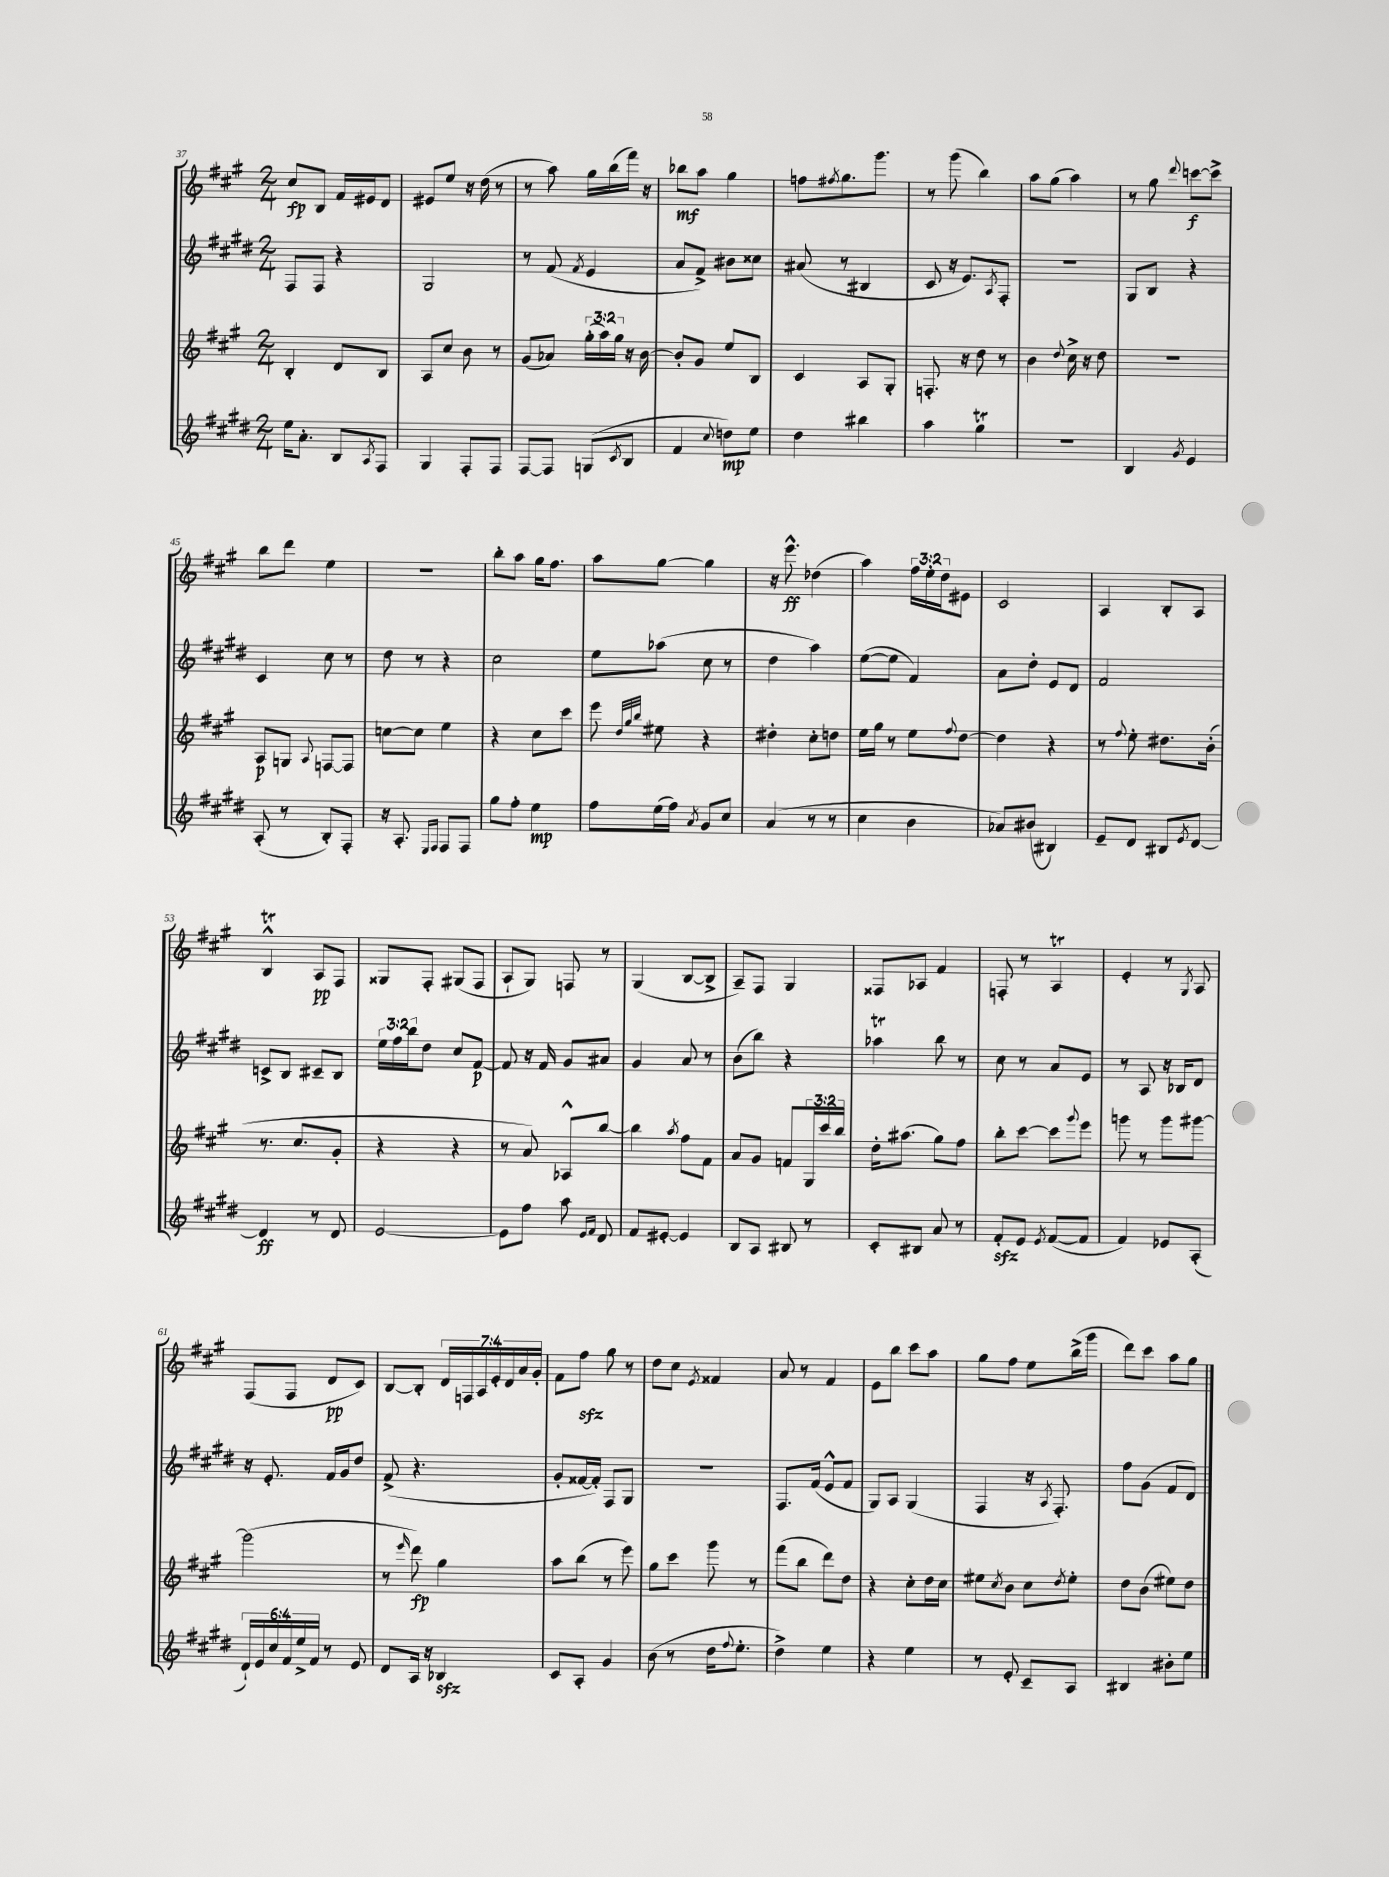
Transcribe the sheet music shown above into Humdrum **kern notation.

**kern	**kern	**kern	**kern
*staff4	*staff3	*staff2	*staff1
*clefG2	*clefG2	*clefG2	*clefG2
*k[f#c#g#d#]	*k[f#c#g#]	*k[f#c#g#d#]	*k[f#c#g#]
*M2/4	*M2/4	*M2/4	*M2/4
16ee	4B'	8F#	8cc#
8.a'	.	.	.
.	.	8F#	8B
8B	8d	4r	16f#
.	.	.	16e#
8qA	.	.	.
8F#	8B	.	8d
=	=	=	=
4G#	8A	2G#	8e#
.	8cc#	.	8ee
8F#'	8b	.	16r
.	.	.	(16dd
8F#	8r	.	8r
=	=	=	=
[8F#	(8g#	8r	8r
8F#]	8a-)	(8f#	8aa)
.	.	8qf#	.
(8G	(24gg#'	4e	16gg#
.	24aa)	.	.
.	.	.	(16bb
.	24gg#	.	.
8qc#	.	.	.
8B	16r	.	16fff#)
.	[16b	.	16r
=	=	=	=
4f#	8b']	8a	8bb-
.	8g#	8f#^)	8aa
8qqcc#	.	.	.
8dd)	8ee	8b#	4gg#
8ee	8B	8cc##	.
=	=	=	=
4dd#	4c#	(8a#	8ff
.	.	.	8qff#
.	.	8r	8.gg#
4bb#	8A	4B#	.
.	.	.	8.ggg#
.	8G#'	.	.
=	=	=	=
4aa	8.F'	8c#	8r
.	.	16r	(8ggg#
.	16r	8.e)	.
4gg#	8dd	.	4bb)
.	.	8qA	.
.	8r	8F#'	.
=	=	=	=
2r	4b	2r	8aa
.	.	.	(8gg#
.	8qqdd	.	.
.	16cc#^	.	4aa)
.	16r	.	.
.	8dd	.	.
=	=	=	=
4B	2r	8G#	8r
.	.	8B	8gg#
8qg#	.	.	8qqddd
4e	.	4r	[8ccc
.	.	.	8ccc^]
=	=	=	=
(8A'	8A	4c#	8bb
8r	8G	.	8ddd
.	8qqA	.	.
8B')	[8F	8cc#	4ee
8F#'	8F]	8r	.
=	=	=	=
16r	[8cc	8dd#	2r
8.A'	.	.	.
.	8cc]	8r	.
16qqE	.	.	.
16qqF#	.	.	.
8F#	4ee	4r	.
8F#	.	.	.
=	=	=	=
8gg#	4r	2cc#	8bb'
8ff#'	.	.	8aa
4ee	8cc#	.	16gg#
.	.	.	8.ff#
.	8ccc#	.	.
=	=	=	=
8ff#	8eee	8ee	8aa
.	32qqdd	.	.
.	32qqgg#	.	.
.	32qqbb	.	.
(16ee	8ee#	(8aa-	[8gg#
16ff#)	.	.	.
8qa	.	.	.
8g#	4r	8cc#	4gg#]
8cc#	.	8r	.
=	=	=	=
(4a	4dd#'	4dd#	16r
.	.	.	8.eee^^
8r	8cc#'	4aa)	(4dd-
8r	8dd	.	.
=	=	=	=
4cc#	16ee	([8ee	4aa)
.	16gg#	.	.
.	8r	8ee]	.
4b	8ee	4f#)	24ff#
.	.	.	24ee'
.	.	.	24dd
.	8qqff#	.	.
.	[8dd	.	8e#
=	=	=	=
8a-)	4dd]	8a	2c#
(8b#	.	8dd#'	.
4B#)	4r	8e	.
.	.	8d#	.
=	=	=	=
8e~	8r	2f#	4A
.	8qqff#	.	.
8d#	8ee'	.	.
8B#	8.dd#	.	8B'
8qe	.	.	.
[8d#	.	.	8A
.	(16b'	.	.
=	=	=	=
4d#]	8.r	8c^	4B^^
.	.	8B	.
.	8.cc#	.	.
8r	.	8c#~	8A
8d#	8g#'	8B	8F#
=	=	=	=
[2e	4r	24ee	8G##
.	.	24ff#	.
.	.	24bb	.
.	.	8dd#	8F#'
.	4r	8cc#	(8G#
.	.	[8f#	8F#
=	=	=	=
8e]	8r	8f#]	8A`
8ff#	8a)	16r	8G#)
.	.	16f#	.
8aa	8A-^^	8g#	8F
16qqe	.	.	.
16qqf#	.	.	.
8d#	[8bb	8a#	8r
=	=	=	=
8f#	4bb]	4g#	(4G#
[8e#'	.	.	.
.	8qaa	.	.
4e#]	8ff#	8a	[8B
.	8f#	8r	8B^]
=	=	=	=
8B	8a	(8b	8A~)
8A	8g#	8bb)	8F#
8B#	8f	4r	4G#
8r	24G#	.	.
.	24ccc#	.	.
.	24bb	.	.
=	=	=	=
8c#'	16dd'	4aa-	8F##
.	(8.aa#	.	.
8B#	.	.	8A-
8a	8gg#)	8bb	4f#
8r	8ff#	8r	.
=	=	=	=
8f#'	8bb'	8cc#	8F'
8e	[8ccc#	8r	8r
8qe	.	.	.
([8f#	8ccc#]	8a	4A
.	8qqggg#	.	.
8f#]	8eee	8e	.
=	=	=	=
4f#)	8ggg	8r	4e'
.	8r	8A	.
8e-	8ggg	16r	8r
.	.	16B-	.
.	.	.	8qG#
(8A'	[8ggg#	8d#	8A
=	=	=	=
24d#`)	(2ggg#]	16r	(8F#
24e	.	.	.
.	.	8.e'	.
24cc#	.	.	.
24f#	.	.	8F#
24ee^	.	.	.
24f#	.	.	.
8r	.	16f#	8d
.	.	16g#	.
8e	.	8dd#	8c#)
=	=	=	=
8d#	8r	(8f#^	[8B
.	16qqeee	.	.
16A	8ddd)	4.r	8B']
16r	.	.	.
4B-	4gg#	.	28d
.	.	.	28F
.	.	.	28A
.	.	.	28e'
.	.	.	28d
.	.	.	28a
.	.	.	28g#'
=	=	=	=
8c#	8aa	8g#'	8f#
8A'	(8bb	[16f##	8ff#
.	.	16f##'])	.
4g#	8r	8F#	8gg#
.	8eee)	8G#	8r
=	=	=	=
(8b	8gg#	2r	8dd
8r	8ccc#	.	8cc#
.	.	.	8qe
16dd#	8ggg#	.	4f##
8qqff#	.	.	.
8.ee'	.	.	.
.	8r	.	.
=	=	=	=
4dd#^)	(8fff#	8.F#	8a
.	8bb	.	8r
.	.	(16f#	.
4ee	8ddd)	8e^^	4f#
.	8dd	8f#	.
=	=	=	=
4r	4r	8G#)	8e
.	.	8A	8bb
4ee	8cc#'	(4G#	8ccc#
.	16dd	.	8aa
.	16cc#	.	.
=	=	=	=
8r	8ee#	4F#	8gg#
.	8qcc#	.	.
8e'	8b	.	8ff#
8c#~	8cc#	16r	8ee
.	.	8qA	.
.	.	8.F#')	.
.	8qdd	.	.
8A	8ee#'	.	(16bb^
.	.	.	16ggg#
=	=	=	=
4B#	8dd	8ff#	8ddd)
.	(8b	(8g#	8ccc#
8b#'	8ee#)	8f#	8aa
8ee	8dd	8d#)	8gg#
==	==	==	==
*-	*-	*-	*-
